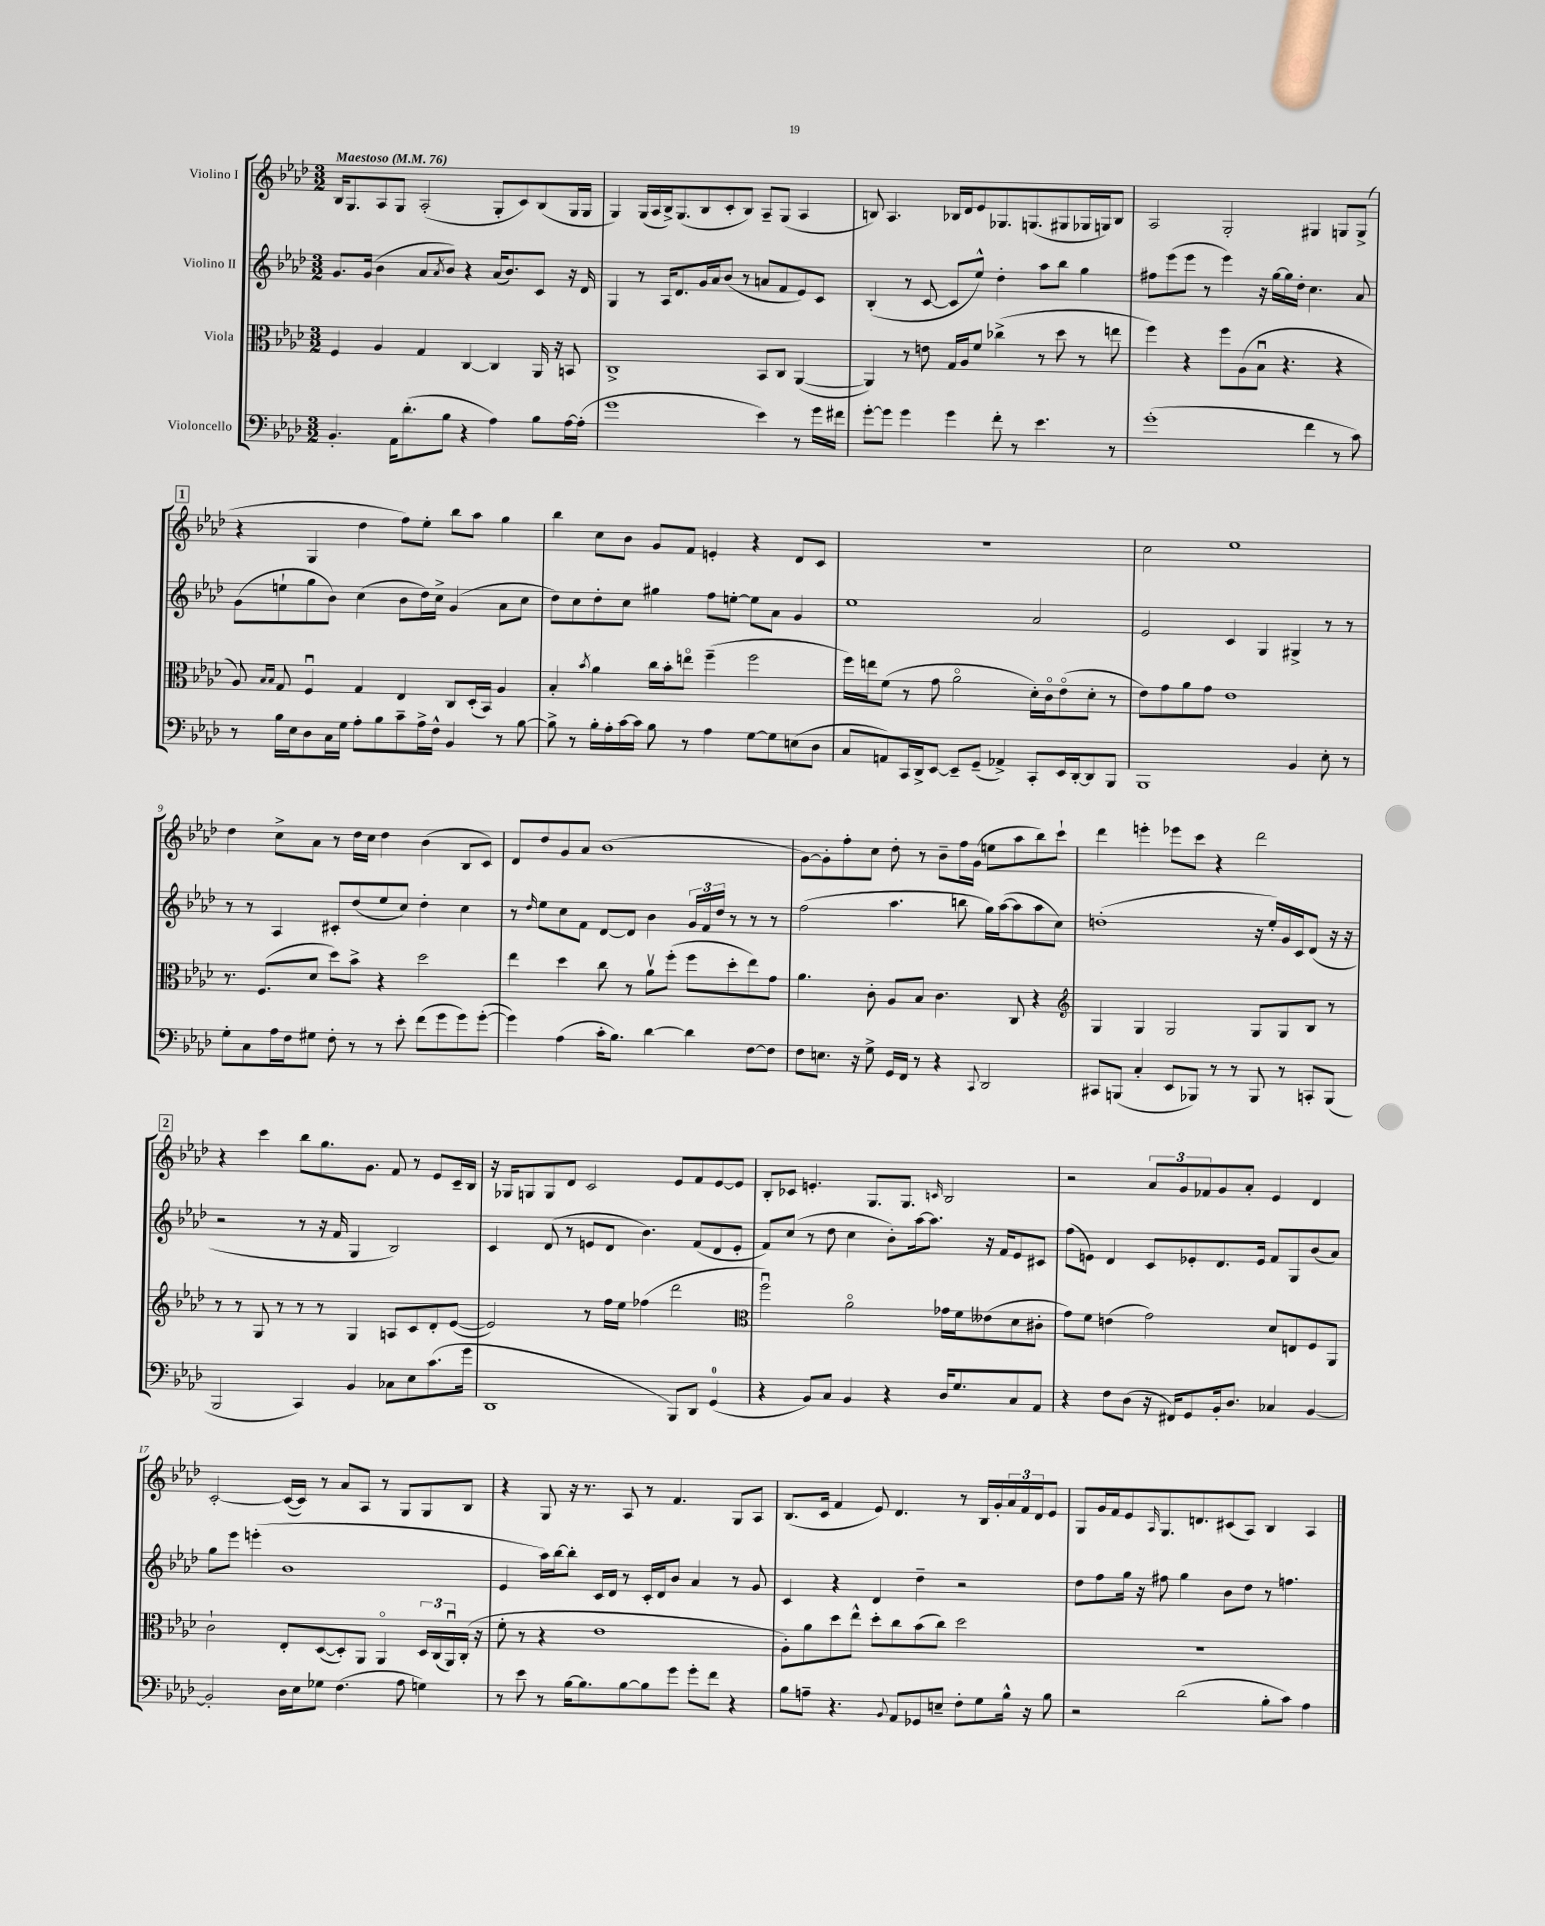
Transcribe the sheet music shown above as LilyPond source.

<<
\new StaffGroup <<
\new Staff = "s0" \with { instrumentName = "Violino I" } {
    \clef treble \key aes \major \numericTimeSignature \time 3/2 \tempo "Maestoso" 4 = 76
    bes16 g8. aes8 g8 aes2-.( g8-. c'8) bes8( g16 g16 |
    g4) g16( aes16 bes16->) g8.( bes8 c'8-. bes8) aes8-- g8( aes4 |
    b8) aes4. bes16 des'16 ees'8 ges8. g8.( gis8 ges16 g16) bes8 |
    aes2 g2-. gis4 g8 g8->( |
    \mark \markup { \box "1" } r4 g4 des''4 f''8) ees''8-. bes''8 aes''8 g''4 |
    bes''4 c''8 bes'8 g'8 f'8 e'4-. r4 des'8 c'8 |
    R1. |
    c''2 ees''1 |
    des''4 c''8-> aes'8 r8 des''16 c''16 des''4 bes'4( bes8 c'8) |
    des'8 des''8 g'8 aes'8 bes'1( |
    g'8~) g'8-. f''8-. c''8 des''8-. r8 bes'8-- f''16 g'16( e''8 aes''8 bes''8) c'''8-! |
    des'''4 e'''4-. ees'''8 c'''8 r4 des'''2 |
    \mark \markup { \box "2" } r4 c'''4 bes''8 g''8. g'8. f'8 r8 ees'8 c'16-- bes16 |
    r16 ges16 g8 g8 des'8 c'2 ees'8 f'8 ees'8~ ees'8 |
    bes8-. ces'8 e'4.-. g8. g8. \grace { c'16 } bes2 |
    r2 \tuplet 3/2 { aes'8 g'8 fes'8 } g'8 aes'8-. ees'4 des'4 |
    c'2~-. c'16~( c'16) r8 aes'8 aes8 r8 g8 g8 bes8 |
    r4 g8 r16 r8. aes8 r8 f'4. g8 aes8 |
    bes8.( c'16 f'4 ees'8) des'4. r8 bes16 g'16-. \tuplet 3/2 { aes'16 f'16 des'16 } ees'8 |
    g8 g'16 f'16 ees'8 \grace { aes16 } g8. d'8. cis'8( aes8) bes4 aes4 \bar "|." |
}
\new Staff = "s1" \with { instrumentName = "Violino II" } {
    \clef treble \key aes \major \numericTimeSignature \time 3/2
    g'8. g'16( bes'4 aes'8 \acciaccatura { aes'8 } bes'8) r4 aes'16( bes'8.) c'8 r16 des'16 |
    g4 r8 aes16 des'8. g'16 aes'16 bes'8( r8 a'8 f'8 ees'8) c'8 |
    bes4-.( r8 c'8~ c'8 ees''8-^) des''4-. aes''8 bes''8 g''4 |
    fis''8 ees'''8( ees'''8 r8 ees'''4) r16 g''16~ g''16 des''16-. c''4. aes'8 |
    \mark \markup { \box "1" } g'8( e''8-! g''8 bes'8) c''4( bes'8 des''16) c''16-> g'4( aes'8 c''8 |
    des''8) c''8 des''8-. c''8 gis''4 f''8 e''8~-. e''8 aes'8 g'4 |
    ees''1 aes'2 |
    ees'2 c'4 g4 gis4-> r8 r8 |
    r8 r8 aes4 cis'8-. des''8( ees''8 c''8) des''4-. c''4 |
    r8 \grace { des''16 } ees''8 c''8 f'8 des'8~ des'8 bes'4 \tuplet 3/2 { g'16 f'16 des''16 } r8 r8 r8 |
    f''2( aes''4. b''8 g''16) aes''16~( aes''8 aes''8 c''8) |
    d''1-.( r16 ees''16-.) g'16 c'16 des'8( r16 r16 |
    \mark \markup { \box "2" } r2 r8 r16 f'16 g4 bes2) |
    c'4 des'8( r8 e'8 des'8 bes'4.) f'8( des'8 e'8-. |
    f'8) c''8( r8 des''8 c''4 bes'8-.) aes''16~ aes''8. r16 f'16 ees'8 cis'8 |
    f''8( e'8) des'4 c'8 ees'8-. des'8. ees'16 f'8 g8 bes'8( aes'8) |
    g''8 ees'''8 e'''4-.( bes'1 |
    ees'4 aes''16) bes''16~ bes''8-. c'16 des'16 r8 c'16-. des'16 bes'8 aes'4 r8 g'8 |
    c'4 r4 des'4 des''4-- r2 |
    des''8 f''8 g''16 r16 fis''8 g''4 bes'8 des''8 r8 f''4. \bar "|." |
}
\new Staff = "s2" \with { instrumentName = "Viola" } {
    \clef alto \key aes \major \numericTimeSignature \time 3/2
    f4 aes4 g4 c4~ c4 aes,16 r16 b,8 |
    c1-> bes,8 c8 aes,4~( |
    aes,4) r8 e'8 g16 aes16 f'8 ces''4->( r8 des''8 r8 e''8 |
    f''4) r4 f''8 aes8( bes8\downbow r4. r4 |
    \mark \markup { \box "1" } aes8) \grace { bes16 bes16 } g8 f4\downbow g4 ees4 c8 des16-.( bes,16) aes4 |
    bes4-. \acciaccatura { bes'8 } aes'4 c''16 bes'16-. e''8\flageolet f''4--( f''2 |
    f''16) e''16 f'8( r8 g'8 aes'2\flageolet des'16-.) c'16\flageolet ees'8\flageolet( des'8-. r8 |
    ees'8) g'8 aes'8 g'8 ees'1 |
    r8. f8.( des'8 des''8) bes'8-> r4 des''2 |
    ees''4 des''4 c''8 r8 aes'8\upbow f''8-.( f''8 des''8-. ees''8) g'8 |
    aes'4. c'8-. aes8 bes8 c'4. c8 r4 |
    \clef treble g4 g4 g2 g8 g8 bes8 r8 |
    \mark \markup { \box "2" } r8 r8 g8 r8 r8 r8 g4 a8 c'8 des'8-. ees'8~( |
    ees'2) r8 f''16 ees''16 fes''4( des'''2 |
    \clef alto f''2\downbow) aes'2\flageolet ges'16 f'16 eeses'8( des'8 cis'8-. |
    g'8) f'8 e'4( g'2) des'8 e8 f8 aes,8 |
    c'2-! ees8-. des8~( des8-.) aes,8 aes,4\flageolet \tuplet 3/2 { des16 c16( aes,16\downbow) } c16-.( r16 |
    f'8-. r8 r4 ees'1 |
    aes8-.) aes'8 des''8 ees''8-^ des''8-. c''8 bes'8( c''8) des''2 |
    R1. \bar "|." |
}
\new Staff = "s3" \with { instrumentName = "Violoncello" } {
    \clef bass \key aes \major \numericTimeSignature \time 3/2
    bes,4.-. aes,16 des'8.-.( bes8 r4 aes4) bes8 aes16~ aes16-.( |
    g'1 ees'4) r8 g'16 fis'16 |
    g'8~-. g'8 g'4 g'4 f'8-. r8 ees'4. r8 |
    g'1-.( f'4 r8 c'8) |
    \mark \markup { \box "1" } r8 bes16 ees16 des8 c16 g16 aes8-. bes8 c'8-- aes16-> f16-^ bes,4 r8 bes8~ |
    bes8-> r8 bes16-. aes16-. c'16~ c'16 bes8 r8 aes4 g8~ g8 e8( des8 |
    c8 a,8) c,16 des,16-> ees,8~ ees,8-- g,8--( aes,4->) c,8-. ees,16 des,16~-. des,8 bes,,8 |
    bes,,1 bes,4 ees8-. r8 |
    g8-. c8 aes16 f16 gis8 f8-. r8 r8 ees'8-. f'8( g'8 g'8) g'8~-.( |
    g'4) aes4( c'16-. bes8.) des'4~ des'4 f8~ f8 |
    f8 e8. r16 g8-> g,16 f,16 r8 r4 \appoggiatura { c,8 } des,2 |
    cis,8 b,,8( c4-. ees,8 bes,,8) r8 r8 bes,,8 r8 c,8-. bes,,8( |
    \mark \markup { \box "2" } bes,,2 c,4) bes,4 ces8 ees8 c'8.( g'16 |
    des,1 bes,,8) des,8 g,4-0( |
    r4 bes,8) c8 bes,4 r4 des16 g8. c8 aes,8 |
    r4 f8 des8( r16 fis,16) g,8 bes,16-. des8. ces4 bes,4~ |
    bes,2-. des16 ees16 ges8 f4.( aes8 g4) |
    r8 ees'8 r8 bes16~ bes8. bes8~ bes8 g'8 g'8-. f'8 r4 |
    bes8 a8-- r4. \appoggiatura { bes,8 } aes,8 ges,8 e8-- f8-. g8 bes16-^ r16 bes8 |
    r2 des'2( bes8-. c'8) aes4 \bar "|." |
}
>>
>>
